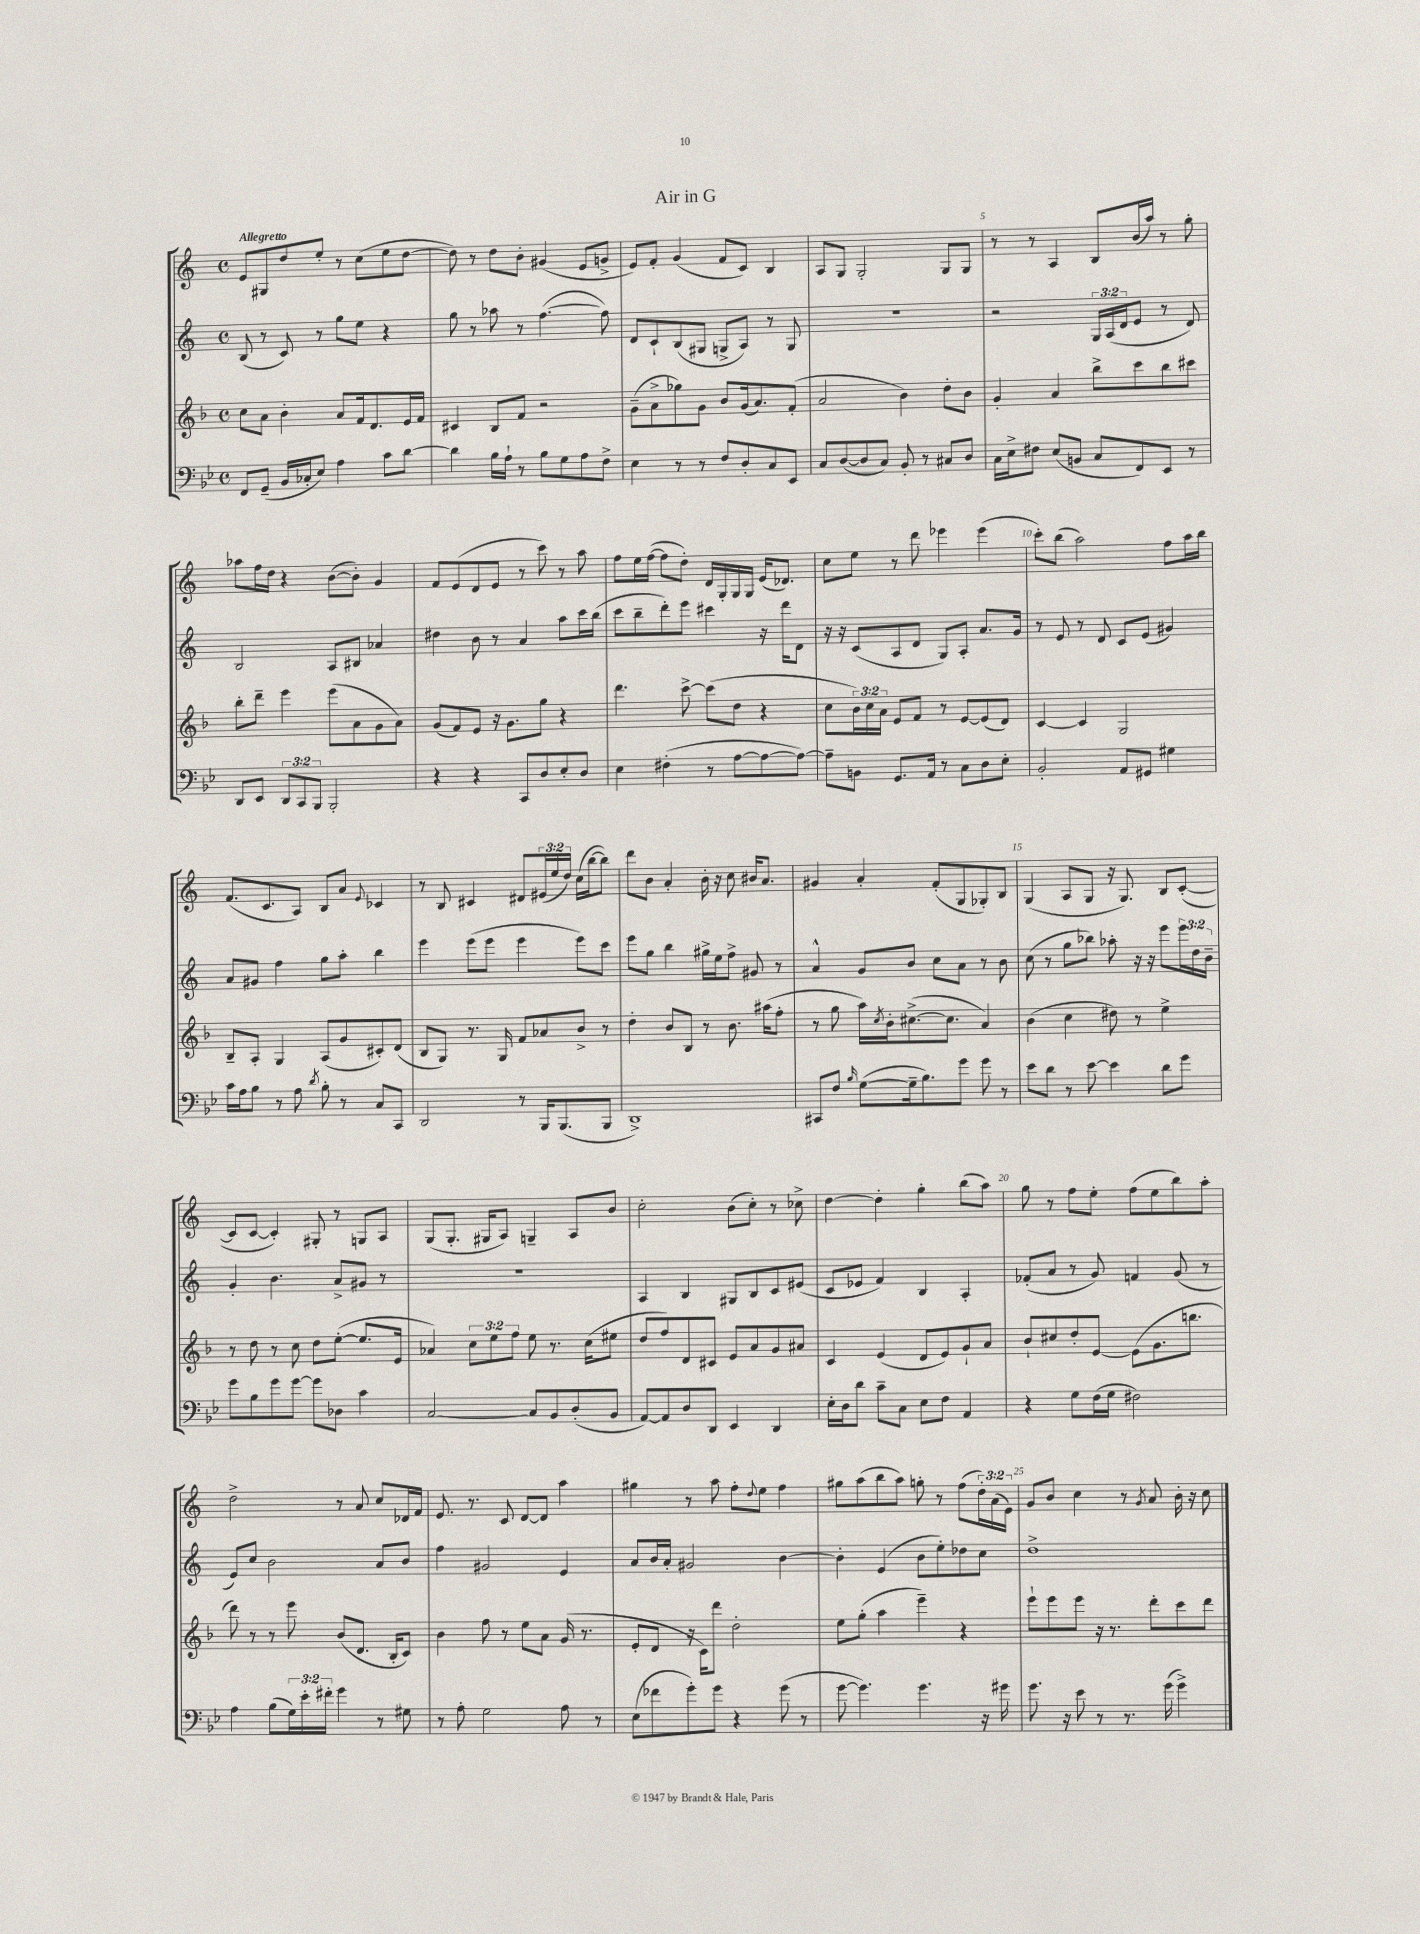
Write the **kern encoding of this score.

**kern	**kern	**kern	**kern
*staff4	*staff3	*staff2	*staff1
*clefF4	*clefG2	*clefG2	*clefG2
*k[b-e-]	*k[b-]	*k[]	*k[]
*M4/4	*M4/4	*M4/4	*M4/4
*met(c)	*met(c)	*met(c)	*met(c)
8FF	8cc	(8B	8e
(8GG~	8a	8r	8G#
16BB-	4b-'	8c)	8dd
16C-'	.	.	.
8E-)	.	8r	8ee'
4A	8a	8gg	8r
.	16f	8ee	(8cc
.	8.d	.	.
8c	.	4r	8ee
[8d	16e	.	[8dd
.	16f	.	.
=	=	=	=
4d]	4c#	8gg	8dd])
.	.	8r	8r
16B-	8B-	8aa-	8dd
16A`	.	.	.
8r	8f	8r	8b'
8B-	2r	([4.ff	(4g#
8G	.	.	.
8A	.	.	8e
8F^	.	8ff])	8g^
=	=	=	=
4E-	(8g~	8d	8e)
.	8a^	8c`	8f'
8r	8gg-)	(8B	(4g
8r	8g	8G#	.
8F	8b-	8G^	8f
8D'	(16g	8A)	8c)
.	8.a)	.	.
8C	.	8r	4B
8EE-	(8f'	8G	.
=	=	=	=
8C	2a	1r	8A
([8D	.	.	8G
8D]	.	.	2G'
8C)	.	.	.
8BB-'	4b-)	.	.
8r	.	.	.
8C#	8dd'	.	8G
8D	8b-	.	8G
=	=	=	=
16C	4g'	2r	8r
16E-^	.	.	.
8F#	.	.	8r
(8E-	4a	.	4A
8BB	.	.	.
8C	8bb-^	24G	8B
.	.	(24A	.
.	.	24d	.
8FF)	8ccc	8e	(16b
.	.	.	16aa)
8EE-	8bb-	8r	8r
8r	8ccc#	8d)	8gg'
=	=	=	=
8DD	8bb-'	2B	8aa-
8EE-	8ddd~	.	16ff
.	.	.	16dd
12DD	4eee	.	4r
12CC	.	.	.
12BBB-	.	.	.
2BBB-'	(8eee	8A	([8b
.	8a	8B#	8b'])
.	8g	4a-	4g
.	8a)	.	.
=	=	=	=
4r	(8g	4dd#	8f
.	8f)	.	(8e
4r	8e	8b	8d
.	16r	8r	8e
.	8.g	.	.
8CC	.	4a	8r
8D	8gg	.	8ccc)
8E-'	4r	8aa	8r
8D	.	16ccc	8aa
.	.	(16bb	.
=	=	=	=
4E-	4.ddd	8ccc	8ff
.	.	8bb~	16ee
.	.	.	([16ff
(4F#'	.	8ddd')	8ff]
.	[8ccc^	8eee	8dd')
8r	(8ccc]	4ccc#	16d
.	.	.	16G'
[8A	8dd	.	16G
.	.	.	16G
8A_	4r	16r	(16e
.	.	16ddd	8.d-)
8A_)	.	8d	.
=	=	=	=
8A~]	8cc	16r	8cc
.	.	16r	.
8BB	24b-)	(8c	8ee
.	24cc	.	.
.	24a	.	.
8.GG	8e	8A	8r
.	8f	8d	8ddd
16AA	.	.	.
8r	8r	8G)	4eee-
8C	[8e	8A'	.
8D	(8e]	8.a	(4eee-
8E-'	8d)	.	.
.	.	16g	.
=	=	=	=
2BB-'	[4c	8r	8ccc')
.	.	8e	(8bb
.	4c]	8r	2aa)
.	.	8d	.
8AA	2G	8c	.
8GG#	.	(8e	.
4G#	.	4g#)	8ff
.	.	.	16aa
.	.	.	16bb
=	=	=	=
16c	8B-~	8a	(8.f
16A	.	.	.
8B-	8A'	8g#	.
.	.	.	8.c
8r	4G	4ff	.
8A	.	.	8A)
8qd	.	.	.
8B-'	(8A	8gg	8B
8r	8g	8aa'	8a
.	.	.	8qqe
8C	8c#')	4bb	4c-
8CC	(8d	.	.
=	=	=	=
2DD	8B-	4eee	8r
.	8G)	.	8B
.	8.r	(8eee	4c#
.	.	8eee	.
.	16G	.	.
8r	8f	4eee	8d#
16BBB-	8a-	.	(24e#
.	.	.	24ee
(8.BBB-	.	.	.
.	.	.	24dd)
.	8b-^	8eee)	(16cc
.	.	.	[16bb
8BBB-	8r	8ccc	8bb])
=	=	=	=
1DD^)	4dd'	8eee	8ddd
.	.	8gg	8b
.	8b-	4bb	4a'
.	8B-	.	.
.	8r	16gg#^	16b'
.	.	16ee	16r
.	8.b-	8ff^	8cc
.	.	8g#	16b#
.	(16aa#	.	8.a
.	8ff'	8r	.
=	=	=	=
8CC#	8r	4a^^	4g#
8F	8gg	.	.
16qqB-	.	.	.
([8G	16aa)	8g	4a'
.	8qcc	.	.
.	16b-'	.	.
16G~]	([8.cc#^	8b	.
8.B-)	.	.	.
.	.	8cc	(8f'
.	8.cc#]	.	.
8g	.	8a	8G
8g	4a)	8r	8G-')
8r	.	8b	8B
=	=	=	=
8e-	(4b-	(8cc	(4G
8d	.	8r	.
8r	4cc	8gg	8A
[8e-	.	8bb-)	8G
4e-]	8dd#)	8aa-'	16r
.	.	.	8.G)
.	8r	16r	.
.	.	16r	.
8d	4ee^	8eee	8B
8g	.	24eee	([8c'
.	.	24dd	.
.	.	24b~	.
=	=	=	=
8g	8r	4g'	8c]
8B-	8dd	.	[8c
8g	8r	4.b	4c'])
[8g	8cc	.	.
8g]	8dd	.	8G#'
8D-	([8ee'	8a^	8r
4c	8.ee]	8g#	8G
.	.	8r	8A
.	16e	.	.
=	=	=	=
[2C	4a-)	1r	(8G
.	.	.	8.G'
.	12cc	.	.
.	.	.	16G#
.	12ee	.	.
.	.	.	8A)
.	12ff	.	.
8C]	8ee	.	4G~
8BB-	8.r	.	.
(8D'	.	.	8A
.	(16cc	.	.
8BB-	8ee#	.	8b
=	=	=	=
[8AA)	8dd	4A	2cc'
8AA]	8ff)	.	.
8D	8d	4B	.
8DD	8c#	.	.
4EE-	8e	8G#	(8b
.	8a	8B	8cc')
4DD	8g	8c	8r
.	8a#	(8e#	8cc-^
=	=	=	=
16E-'	4c	8c	[4dd
16D	.	.	.
8d	.	8e-	.
8c~	(4e	4f)	4dd']
8C	.	.	.
8E-	8d	4B	4gg'
8F	8e)	.	.
4AA	8g`	4A'	(8bb
.	8a	.	8aa)
=	=	=	=
4r	8b-`	(8f-'	8gg
.	8cc#	8a	8r
8G	8dd'	8r	8ff
(16F	[8e	8g)	8ee'
16G	.	.	.
2F#)	(8e]	4f	(8ff
.	8.g	.	8ee
.	.	(8g	8bb)
.	8.bb	.	.
.	.	8r	8aa'
=	=	=	=
4A	8ddd)	8e)	2dd^
.	8r	8cc	.
(8B-	8r	2b	.
24G)	8eee	.	.
24e-'	.	.	.
24f#'	.	.	.
4g	(8b-	.	8r
.	8.d	.	8a
8r	.	8a	8cc
.	16B-'	.	.
8G#	8c)	8b	16d-
.	.	.	16f
=	=	=	=
8r	4b-	4ff	8.e
8A'	.	.	.
.	.	.	8.r
2G	8ff	2g#	.
.	8r	.	8c
.	8ee	.	[8d
.	8a	.	8d]
8A	(16g	4e	4aa
.	8.r	.	.
8r	.	.	.
=	=	=	=
(8E-	8e'	8a	4gg#
8f-	8d	16b	.
.	.	16a'	.
8g')	16r	2g#	8r
.	16c)	.	.
8g	8ddd	.	8aa
4r	2dd'	.	8ff'
.	.	.	8qqdd
.	.	.	8ee
(8g	.	[4b	4ff
8r	.	.	.
=	=	=	=
[8g	8ee	4b']	8gg#
4.g])	(8gg'	.	(8aa
.	4aa	(4e	8bb
.	.	.	8aa)
4.g	4eee~)	8b	8gg'
.	.	8ee')	8r
.	4r	8dd-	(8ff
16r	.	8cc	24dd')
.	.	.	(24a
16g#	.	.	.
.	.	.	24e)
=	=	=	=
8.g	8eee`	1dd^	8g
.	8eee	.	8b
16r	.	.	.
8e-	8eee	.	4cc
8r	16r	.	.
.	8.r	.	.
8.r	.	.	8r
.	.	.	8qg
.	8ddd'	.	8a
(16g	.	.	.
4g^)	8ccc	.	16b'
.	.	.	16r
.	8ddd	.	8cc
==	==	==	==
*-	*-	*-	*-
